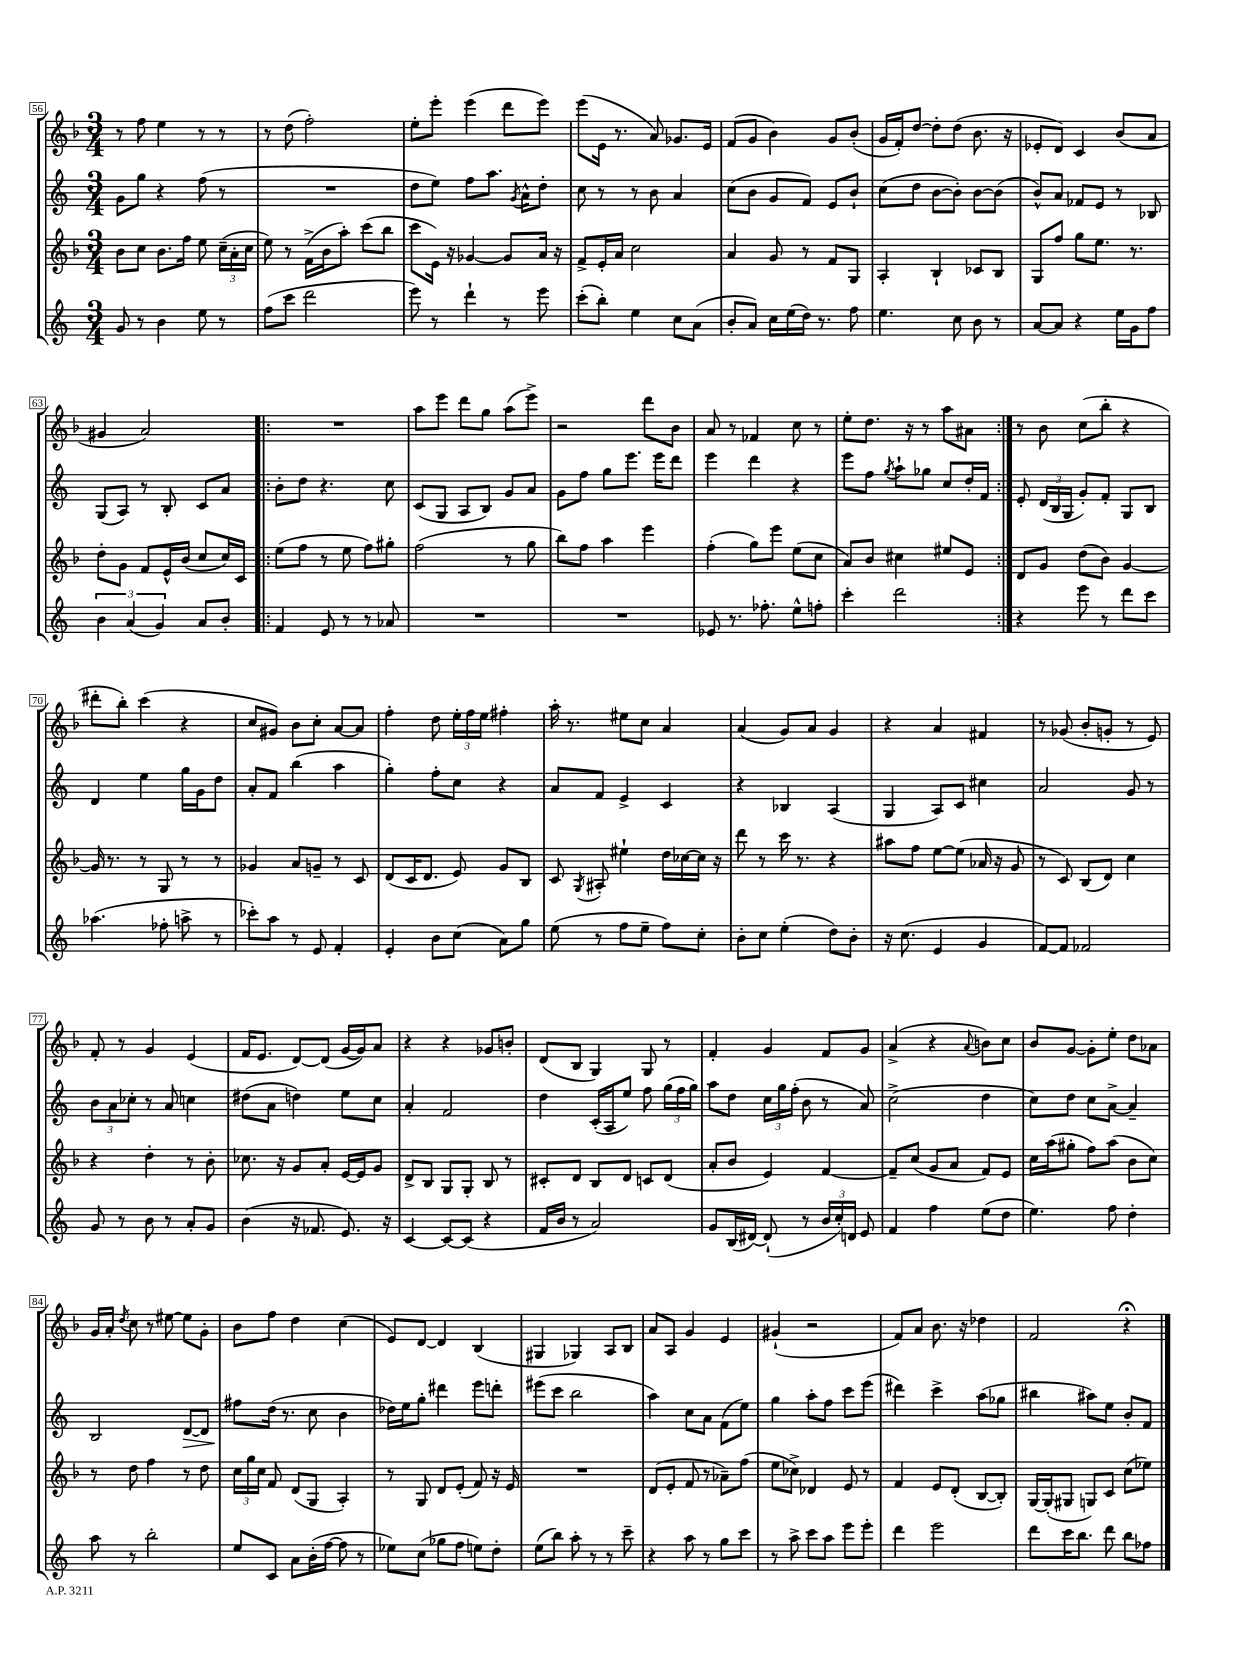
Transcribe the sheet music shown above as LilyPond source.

<<
\new StaffGroup <<
\new Staff = "s0" {
    \clef treble \key f \major \numericTimeSignature \time 3/4
    \autoBeamOff r8 f''8 e''4 r8 r8 |
    r8 d''8( f''2-.) |
    e''8[-. e'''8]-. e'''4( d'''8[ e'''8]) |
    e'''8[( e'16] r8. a'8) ges'8.[ e'16] |
    f'8[( g'8] bes'4) g'8[ bes'8]-.( |
    g'16[ f'16-.) d''8]~ d''8[-. d''8]( bes'8. r16 |
    ees'8[-. d'8]) c'4 bes'8[( a'8] |
    gis'4 a'2) |
    \repeat volta 2 { R2. |
    a''8[ e'''8] d'''8[ g''8] a''8[( e'''8]->) |
    r2 d'''8[ bes'8] |
    a'8 r8 fes'4 c''8 r8 |
    e''8[-. d''8.] r16 r8 a''8[ ais'8] | }
    r8 bes'8 c''8[( bes''8]-. r4 |
    dis'''8[-. bes''8]-.) c'''4( r4 |
    c''8[ gis'8]) bes'8[ c''8]-. a'8[~ a'8] |
    f''4-. d''8 \tuplet 3/2 { e''16[-. f''16 e''16] } fis''4-. |
    a''16-. r8. eis''8[ c''8] a'4 |
    a'4( g'8[) a'8] g'4 |
    r4 a'4 fis'4 |
    r8 ges'8( bes'8[-. g'8]-. r8 e'8) |
    f'8-. r8 g'4 e'4( |
    f'16[ e'8.] d'8[~) d'8]( g'16[~ g'16) a'8] |
    r4 r4 ges'8[ b'8]-. |
    d'8[( bes8] g4) g8 r8 |
    f'4-. g'4 f'8[ g'8] |
    a'4->( r4 \appoggiatura { a'8 } b'8[) c''8] |
    bes'8[ g'8]~ g'8[-. e''8]-. d''8[ aes'8] |
    g'16[ a'16]-. \acciaccatura { d''8 } c''8 r8 eis''8~ eis''8[ g'8]-. |
    bes'8[ f''8] d''4 c''4( |
    e'8[) d'8]~ d'4 bes4( |
    gis4 ges4) a8[ bes8] |
    a'8[ a8] g'4 e'4 |
    gis'4-!( r2 |
    f'8[) a'8] bes'8. r16 des''4 |
    f'2 r4\fermata \bar "|." |
}
\new Staff = "s1" {
    \clef treble \key c \major \numericTimeSignature \time 3/4
    \autoBeamOff g'8[ g''8] r4 f''8( r8 |
    R2. |
    d''8[ e''8]) f''8[ a''8.] \acciaccatura { g'8 } a'16[-^ d''8]-. |
    c''8 r8 r8 b'8 a'4 |
    c''8[( b'8] g'8[ f'8]) e'8[ b'8]-! |
    c''8[( d''8] b'8[~ b'8]-.) b'8[~ b'8]( |
    b'8[-^) a'8] fes'8[ e'8] r8 bes8 |
    g8[( a8]) r8 b8-. c'8[ a'8] |
    \repeat volta 2 { b'8[-. d''8] r4. c''8 |
    c'8[( g8] a8[ b8]) g'8[ a'8] |
    g'8[ f''8] g''8[ e'''8.] e'''16[ d'''8] |
    e'''4 d'''4 r4 |
    e'''8[ f''8] \acciaccatura { g''8 } a''8[-! ges''8] c''8[ d''16-. f'16] | }
    e'8-. \tuplet 3/2 { d'16[( b16 g16] } g'8[-.) f'8]-. g8[ b8] |
    d'4 e''4 g''16[ g'16 d''8] |
    a'8[-. f'8] b''4( a''4 |
    g''4-.) f''8[-. c''8] r4 |
    a'8[ f'8] e'4-> c'4 |
    r4 bes4 a4( |
    g4 a8[) c'8] cis''4 |
    a'2 g'8 r8 |
    \tuplet 3/2 { b'8[ a'8 ces''8]-. } r8 a'8 c''4 |
    dis''8[( a'8] d''4) e''8[ c''8] |
    a'4-. f'2 |
    d''4 c'16[-.( a16 e''8]) f''8 \tuplet 3/2 { g''16[( f''16 g''16]) } |
    a''8[ d''8] \tuplet 3/2 { c''16[ g''16 f''16]-.( } b'8 r8 a'8) |
    c''2->( d''4 |
    c''8[) d''8] c''8[ a'8]~-> a'4-- |
    b2 d'8[~\> d'8] |
    fis''8[\! d''16]( r8. c''8 b'4 |
    des''16[) e''16 g''8]-. dis'''4 e'''8[ d'''8]-. |
    eis'''8[( c'''8] b''2 |
    a''4) c''8[ a'8] f'8[( e''8]) |
    g''4 a''8[-. f''8] c'''8[ e'''8]( |
    dis'''4) c'''4-> a''8[( ges''8] |
    bis''4 ais''8[) e''8] b'8[-. f'8] \bar "|." |
}
\new Staff = "s2" {
    \clef treble \key f \major \numericTimeSignature \time 3/4
    \autoBeamOff bes'8[ c''8] bes'8.[ f''16] e''8 \tuplet 3/2 { c''16[--( a'16-. c''16] } |
    e''8) r8 f'16[->( bes'16 a''8]-.) c'''8[( bes''8] |
    c'''8[ e'16]) r16 ges'4~ ges'8[ a'16] r16 |
    f'8[-> e'16-. a'16] c''2 |
    a'4 g'8 r8 f'8[ g8] |
    a4-. bes4-! ces'8[ bes8] |
    g8[ f''8] g''8[ e''8.] r8. |
    d''8[-. g'8] f'8[ e'16-^ bes'16]( c''8[ c''16) c'16] |
    \repeat volta 2 { e''8[( f''8] r8 e''8 f''8[) gis''8]-. |
    f''2( r8 g''8 |
    bes''8[) f''8] a''4 e'''4 |
    f''4-.( g''8[) e'''8] e''8[( c''8] |
    a'8[) bes'8] cis''4 eis''8[ e'8] | }
    d'8[ g'8] d''8[( bes'8]) g'4~ |
    g'16 r8. r8 g8 r8 r8 |
    ges'4 a'8[ g'8]-- r8 c'8 |
    d'8[( c'16 d'8.] e'8) g'8[ bes8] |
    c'8 \acciaccatura { g8 } ais8-. eis''4-! d''16[ ces''16~ ces''16] r16 |
    d'''8 r8 c'''16 r8. r4 |
    ais''8[ f''8] e''8[~ e''8]( aes'16 r16 g'8 |
    r8 c'8) bes8[( d'8]) c''4 |
    r4 d''4-. r8 bes'8-. |
    ces''8. r16 g'8[ a'8]-. e'16[~ e'16 g'8] |
    d'8[-> bes8] g8[ g8]-. bes8 r8 |
    cis'8[-. d'8] bes8[ d'8] c'8[ d'8]( |
    a'8[-. bes'8] e'4) f'4~ |
    f'8[-- c''8]( g'8[ a'8] f'8[) e'8] |
    c''16[ a''16( gis''8]-. f''8[) a''8]( bes'8[ c''8]) |
    r8 d''8 f''4 r8 d''8 |
    \tuplet 3/2 { c''16[ g''16 c''16] } f'8 d'8[( g8] a4-.) |
    r8 g8 d'8[ e'8]-.( f'8) r16 e'16 |
    R2. |
    d'8[( e'8]-. f'8 r8 aes'8[--) f''8]( |
    e''8[ ces''8]->) des'4 e'8 r8 |
    f'4 e'8[ d'8]-.( bes8[~ bes8]-.) |
    g16[~ g16-.( gis8] g8[) c'8] c''8[( ees''8]) \bar "|." |
}
\new Staff = "s3" {
    \clef treble \key c \major \numericTimeSignature \time 3/4
    \autoBeamOff g'8 r8 b'4 e''8 r8 |
    f''8[( c'''8] d'''2 |
    e'''8) r8 d'''4-! r8 e'''8 |
    c'''8[-.( b''8]-.) e''4 c''8[ a'8]( |
    b'8[-. a'8]) c''16[ e''16( d''16]) r8. f''8 |
    e''4. c''8 b'8 r8 |
    a'8[~ a'8] r4 e''16[ g'16 f''8] |
    \tuplet 3/2 { b'4 a'4( g'4) } a'8[ b'8]-. |
    \repeat volta 2 { f'4 e'8 r8 r8 aes'8 |
    R2. |
    R2. |
    ees'8 r8. fes''8.-. e''8[-^ f''8]-. |
    c'''4-. d'''2 | }
    r4 e'''8 r8 d'''8[ c'''8] |
    aes''4.( fes''8-. a''8-> r8 |
    ces'''8[-.) a''8] r8 e'8 f'4-. |
    e'4-. b'8[ c''8]( a'8[) g''8] |
    e''8( r8 f''8[ e''8]-- f''8[) c''8]-. |
    b'8[-. c''8] e''4-.( d''8[) b'8]-. |
    r16 c''8.( e'4 g'4 |
    f'8[~) f'8] fes'2 |
    g'8 r8 b'8 r8 a'8[-. g'8] |
    b'4( r16 fes'8. e'8.) r16 |
    c'4~ c'8[~ c'8]( r4 |
    f'16[ b'16] r8 a'2) |
    g'8[ b16( dis'16]~) dis'8-!( r8 \tuplet 3/2 { b'16[ c''16-.) d'16] } e'8 |
    f'4 f''4 e''8[( d''8] |
    e''4.) f''8 d''4-. |
    a''8 r8 b''2-. |
    e''8[ c'8] a'8[ b'16-.( f''16]~ f''8 r8 |
    ees''8[) c''8]( ges''8[ f''8] e''8[) d''8]-. |
    e''8[( b''8]) a''8-. r8 r8 c'''8-- |
    r4 a''8 r8 g''8[ c'''8] |
    r8 a''8-> c'''8[ a''8] e'''8[ e'''8]-. |
    d'''4 e'''2 |
    d'''8[ c'''16 b''8.] d'''8 b''8[ fes''8] \bar "|." |
}
>>
>>
\layout { \context { \Score currentBarNumber = #56 \override BarNumber.stencil = #(make-stencil-boxer 0.1 0.3 ly:text-interface::print) } }
